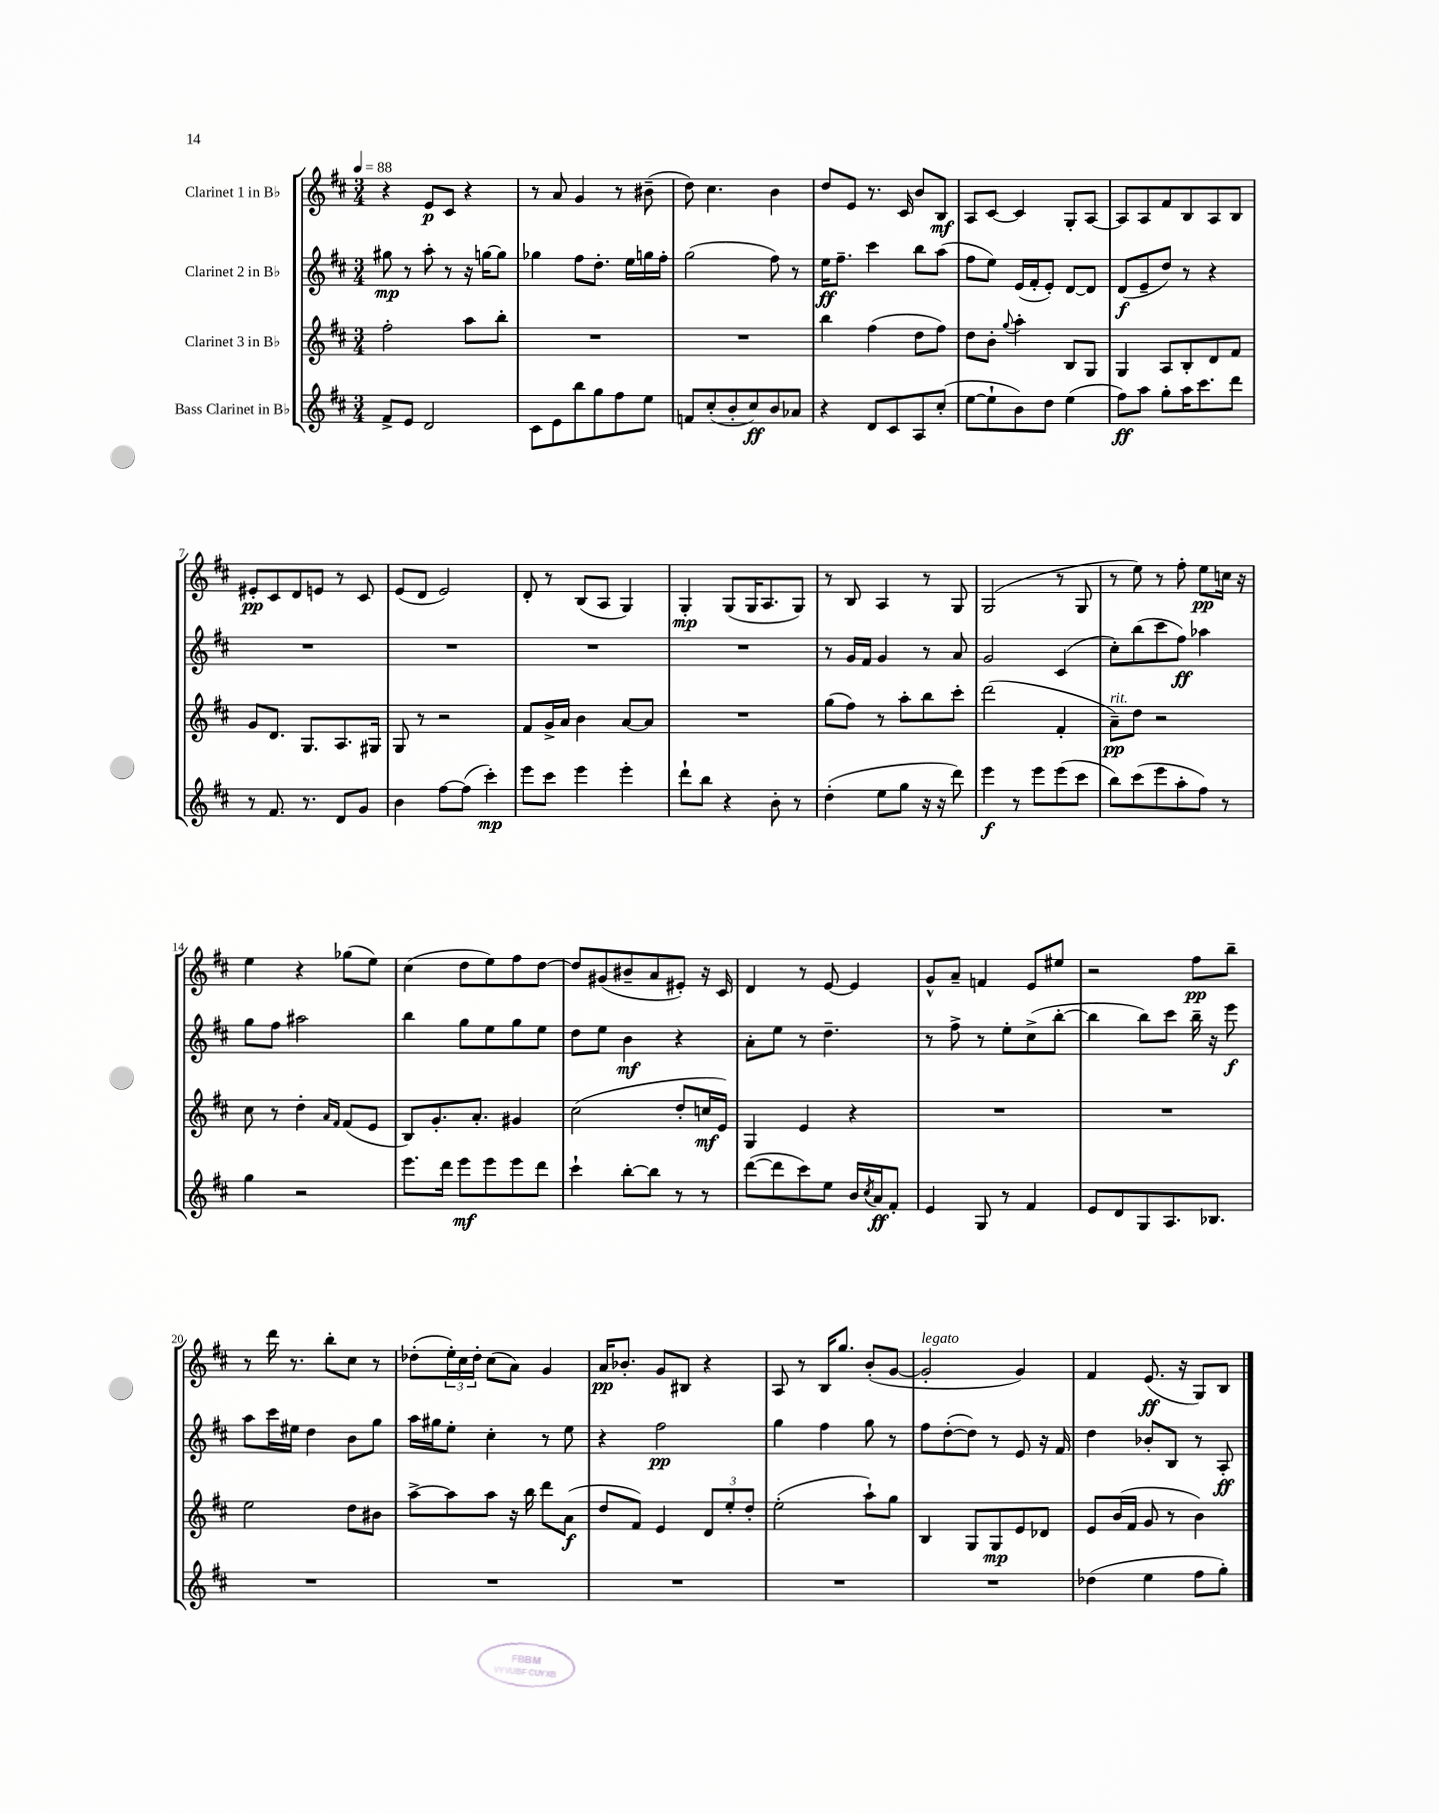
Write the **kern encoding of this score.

**kern	**kern	**kern	**kern
*staff4	*staff3	*staff2	*staff1
*clefG2	*clefG2	*clefG2	*clefG2
*k[f#c#]	*k[f#c#]	*k[f#c#]	*k[f#c#]
*M3/4	*M3/4	*M3/4	*M3/4
*MM88	*MM88	*MM88	*MM88
8f#^	2ff#'	8gg#	4r
8e	.	8r	.
2d	.	8aa'	8e
.	.	8r	8c#
.	8aa	16r	4r
.	.	[16gg	.
.	8bb'	8gg]	.
=	=	=	=
8c#	2.r	4gg-	8r
8e	.	.	8a
8bb	.	8ff#	4g
8gg	.	8.dd'	.
8ff#	.	.	8r
.	.	16ee	.
8ee	.	16gg	(8b#~
.	.	16ff#'	.
=	=	=	=
8f	2.r	(2gg	8dd)
(8cc#'	.	.	4.cc#
8b'	.	.	.
8cc#)	.	.	.
8b	.	8ff#)	4b
8a-	.	8r	.
=	=	=	=
4r	4bb	16ee	8dd
.	.	8.ff#~	.
.	.	.	8e
8d	(4ff#	4ccc#	8.r
8c#	.	.	.
.	.	.	16c#
8A	8dd	8bb	8b
(8cc#'	8ff#)	(8aa	8B
=	=	=	=
[8ee	8dd	8ff#	8A
8ee`]	8b'	8ee)	[8c#
.	8qqgg	.	.
8b)	4aa'	(16e	4c#]
.	.	16f#'	.
8dd	.	8e')	.
(4ee	8B	[8d	8G'
.	8G	8d]	[8A
=	=	=	=
8ff#)	4G	(8d	8A]
8aa	.	8e~	8A
8gg'	8A	8dd)	8f#
16aa	8B'	8r	8B
8.ccc#	.	.	.
.	8d	4r	8A
8ddd	8f#	.	8B
=	=	=	=
8r	8g	2.r	8e#'
8.f#	8.d	.	8c#
.	.	.	8d
8.r	8.G	.	.
.	.	.	8e
8d	8.A	.	8r
8g	.	.	8c#
.	16G#	.	.
=	=	=	=
4b	8G	2.r	(8e
.	8r	.	8d
[8ff#	2r	.	2e)
(8ff#]	.	.	.
4ccc#')	.	.	.
=	=	=	=
8eee	8f#	2.r	8d'
8ccc#	16g^	.	8r
.	16a	.	.
4eee	4b	.	(8B
.	.	.	8A
4eee'	[8a	.	4G)
.	8a]	.	.
=	=	=	=
8ddd`	2.r	2.r	4G'
8bb	.	.	.
4r	.	.	(8G
.	.	.	16G
.	.	.	8.A
8b'	.	.	.
8r	.	.	8G)
=	=	=	=
(4dd'	(8gg	8r	8r
.	8ff#)	16g	8B
.	.	16f#	.
8ee	8r	4g	4A
8gg	8aa'	.	.
16r	8bb	8r	8r
16r	.	.	.
8ddd)	8ccc#'	8a	8G
=	=	=	=
4eee	(2ddd	2g	(2G
8r	.	.	.
8eee	.	.	.
(8eee	4f#'	(4c#	8r
8ccc#	.	.	8G
=	=	=	=
8bb)	8a~)	8cc#')	8r
(8ccc#	8dd	(8bb	8ee)
8eee	2r	8ccc#	8r
8aa'	.	8ff#)	8ff#'
8ff#)	.	4aa-	8ee
8r	.	.	16cc
.	.	.	16r
=	=	=	=
4gg	8cc#	8gg	4ee
.	8r	8ff#	.
2r	4dd'	2aa#	4r
.	16qqa	.	.
.	16qqf#	.	.
.	(8f#	.	(8gg-
.	8e	.	8ee)
=	=	=	=
8.eee	8B)	4bb	(4cc#
.	8.g'	.	.
16ddd	.	.	.
8eee	.	8gg	8dd
.	8.a'	.	.
8eee	.	8ee	8ee)
8eee	4g#	8gg	8ff#
8ddd	.	8ee	[8dd
=	=	=	=
4ccc#`	(2cc#	8dd	8dd]
.	.	8ee	(8g#
[8bb'	.	4b	8b#~
8bb]	.	.	8a
8r	8dd'	4r	8e#')
8r	16cc	.	16r
.	16e)	.	16c#
=	=	=	=
([8ddd	4G	8a'	4d
8ddd]	.	8ee	.
8ccc#)	4e	8r	8r
8ee	.	4.dd~	[8e
16b	4r	.	4e]
8qcc#	.	.	.
16a	.	.	.
8f#'	.	.	.
=	=	=	=
4e	2.r	8r	8g^^
.	.	8ff#^	8a~
8G	.	8r	4f
8r	.	8ee'	.
4f#	.	(8cc#^	8e
.	.	[8bb'	8ee#
=	=	=	=
8e	2.r	4bb]	2r
8d	.	.	.
8G	.	8bb)	.
8.A	.	8ccc#	.
.	.	16bb~	8ff#
8.B-	.	16r	.
.	.	8eee	8bb~
=	=	=	=
2.r	2ee	8aa	8r
.	.	16ccc#	16ddd
.	.	16ee#	8.r
.	.	4dd	.
.	.	.	8bb'
.	8dd	8b	8cc#
.	8b#	8gg	8r
=	=	=	=
2.r	[8aa^	16aa	(8dd-'
.	.	16gg#	.
.	8aa]	8ee'	24ee')
.	.	.	24cc#
.	.	.	24dd-'
.	8aa	4cc#'	(8cc#
.	16r	.	8a)
.	16bb	.	.
.	8ddd	8r	4g
.	(8a	8ee	.
=	=	=	=
2.r	8dd	4r	16a
.	.	.	8.b-'
.	8f#)	.	.
.	4e	2ff#	8g
.	.	.	8B#
.	12d	.	4r
.	12ee'	.	.
.	12dd'	.	.
=	=	=	=
2.r	(2ee'	4gg	8A
.	.	.	8r
.	.	4ff#	16B
.	.	.	8.gg
.	8aa`)	8gg	(8b'
.	8gg	8r	[8g
=	=	=	=
2.r	4B	8ff#	2g']
.	.	([8dd'	.
.	8G	8dd])	.
.	8G	8r	.
.	8e	8e	4g)
.	8d-	16r	.
.	.	16f#	.
=	=	=	=
(4dd-	8e	4dd	4f#
.	(16b	.	.
.	16f#	.	.
4ee	8g	8b-'	(8.e
.	8r	8B	.
.	.	.	16r
8ff#	4b)	8r	8G)
8gg')	.	8A'	8B
==	==	==	==
*-	*-	*-	*-
